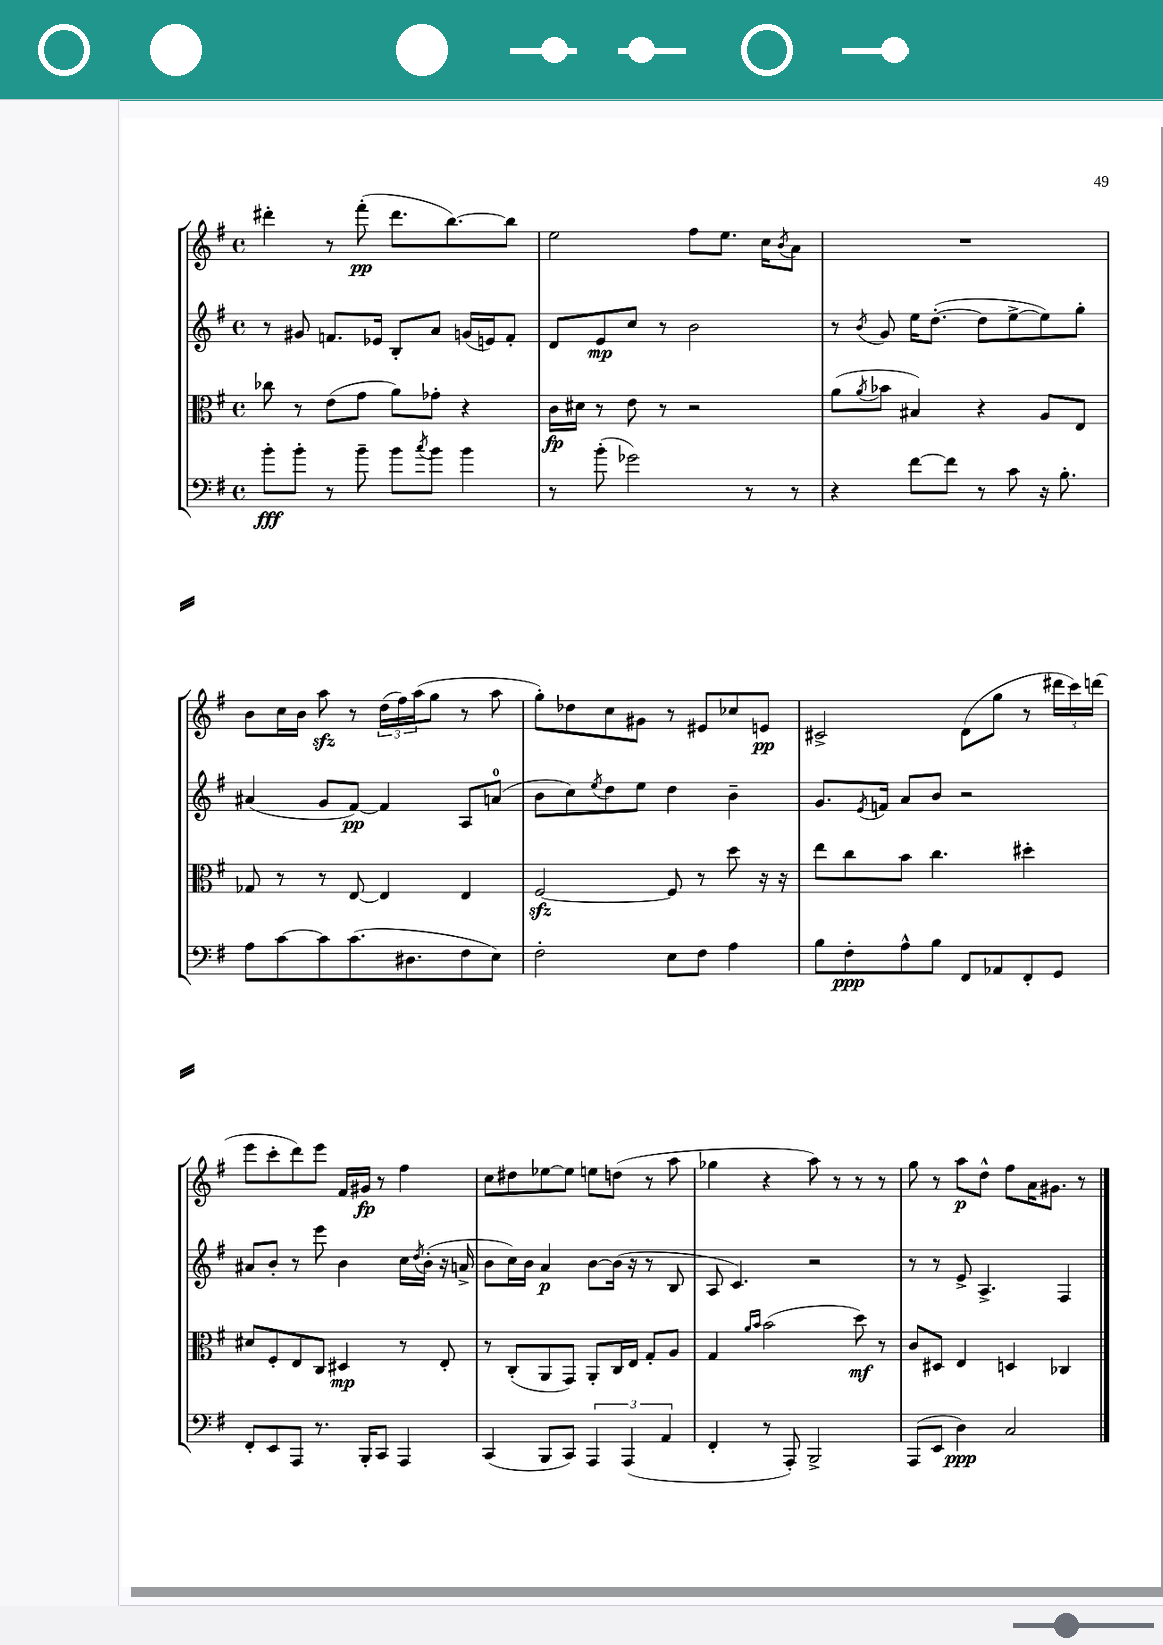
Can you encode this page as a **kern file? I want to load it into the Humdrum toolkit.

**kern	**kern	**kern	**kern
*staff4	*staff3	*staff2	*staff1
*clefF4	*clefC3	*clefG2	*clefG2
*k[f#]	*k[f#]	*k[f#]	*k[f#]
*M4/4	*M4/4	*M4/4	*M4/4
*met(c)	*met(c)	*met(c)	*met(c)
8b'	8cc-	8r	4ddd#'
8b'	8r	8g#	.
8r	(8e	8.f	8r
8b~	8g	.	(8fff#'
.	.	16e-	.
8b	8a)	8B'	8.ddd#
8qcc	.	.	.
8b	8g-'	8a	.
.	.	.	[8.bb)
4b	4r	(16g	.
.	.	16e)	.
.	.	8f'	8bb]
=	=	=	=
8r	16c	8d	2ee
.	16d#	.	.
(8b'	8r	8e	.
2g-)	8e	8cc	.
.	8r	8r	.
.	2r	2b	8ff#
.	.	.	8.ee
8r	.	.	.
.	.	.	16cc
.	.	.	8qb
8r	.	.	8a
=	=	=	=
4r	(8a	8r	1r
.	8qa	8qb	.
.	8b-	8g	.
[8f#	4B#)	16ee	.
.	.	([8.dd'	.
8f#]	.	.	.
8r	4r	8dd]	.
8c	.	[8ee^	.
16r	8A	8ee])	.
8.B'	.	.	.
.	8E	8gg'	.
=	=	=	=
8A	8G-	(4a#	8b
[8c	8r	.	16cc
.	.	.	16b
8c]	8r	8g	8aa
(8.c	[8E	[8f#)	8r
.	4E]	4f#]	(24dd
.	.	.	24ff#)
8.D#	.	.	.
.	.	.	(24aa
.	.	.	8gg
8F#	4E	8A	8r
8E)	.	(8a	8aa
=	=	=	=
2F#'	[2F#	8b	8gg')
.	.	8cc)	8dd-
.	.	8qee	.
.	.	8dd	8cc
.	.	8ee	8g#
8E	8F#]	4dd	8r
8F#	8r	.	8e#
4A	8dd	4b~	8cc-
.	16r	.	8e
.	16r	.	.
=	=	=	=
8B	8ee	8.g	2c#^
8F#'	8cc	.	.
.	.	8qe	.
.	.	16f	.
8A^^	8b	8a	.
8B	4.cc	8b	.
8FF#	.	2r	(8d
8AA-	.	.	8gg
8FF#'	4dd#'	.	8r
8GG	.	.	24ddd#
.	.	.	24ccc)
.	.	.	(24ddd
=	=	=	=
8FF#'	8d#	8a#	8eee
8EE	8F#'	8b'	8ccc'
8AAA	8E	8r	8ddd)
8.r	8C	8eee	8eee
.	4D#	4b	16f#
16BBB'	.	.	16g#
8CC	.	.	8r
4AAA	8r	16cc	4ff#
.	.	8qdd	.
.	.	(16b'	.
.	8E'	16r	.
.	.	16a^	.
=	=	=	=
(4CC	8r	8b	8cc
.	(8C'	16cc)	8dd#
.	.	16b	.
8BBB	8AA	4a	[8ee-
8CC)	8GG)	.	8ee-]
6AAA	8AA'	[8b	8ee
.	16C	(16b]	(8dd
(6AAA	.	.	.
.	16E	16r	.
.	8G'	8r	8r
6AA	.	.	.
.	8A	8B	8aa
=	=	=	=
4FF#'	4G	8A	4gg-
.	.	4.c)	.
.	16qqa	.	.
.	16qqb	.	.
8r	(2b	.	4r
8AAA')	.	.	.
2BBB^	.	2r	8aa)
.	.	.	8r
.	8dd)	.	8r
.	8r	.	8r
=	=	=	=
(8AAA	8c	8r	8gg
8EE	8D#	8r	8r
4D)	4E	8e^	8aa
.	.	4.A^	8dd^^
2C	4D	.	8ff#
.	.	.	16a
.	.	.	8.g#
.	4C-	4F#	.
.	.	.	8r
==	==	==	==
*-	*-	*-	*-
